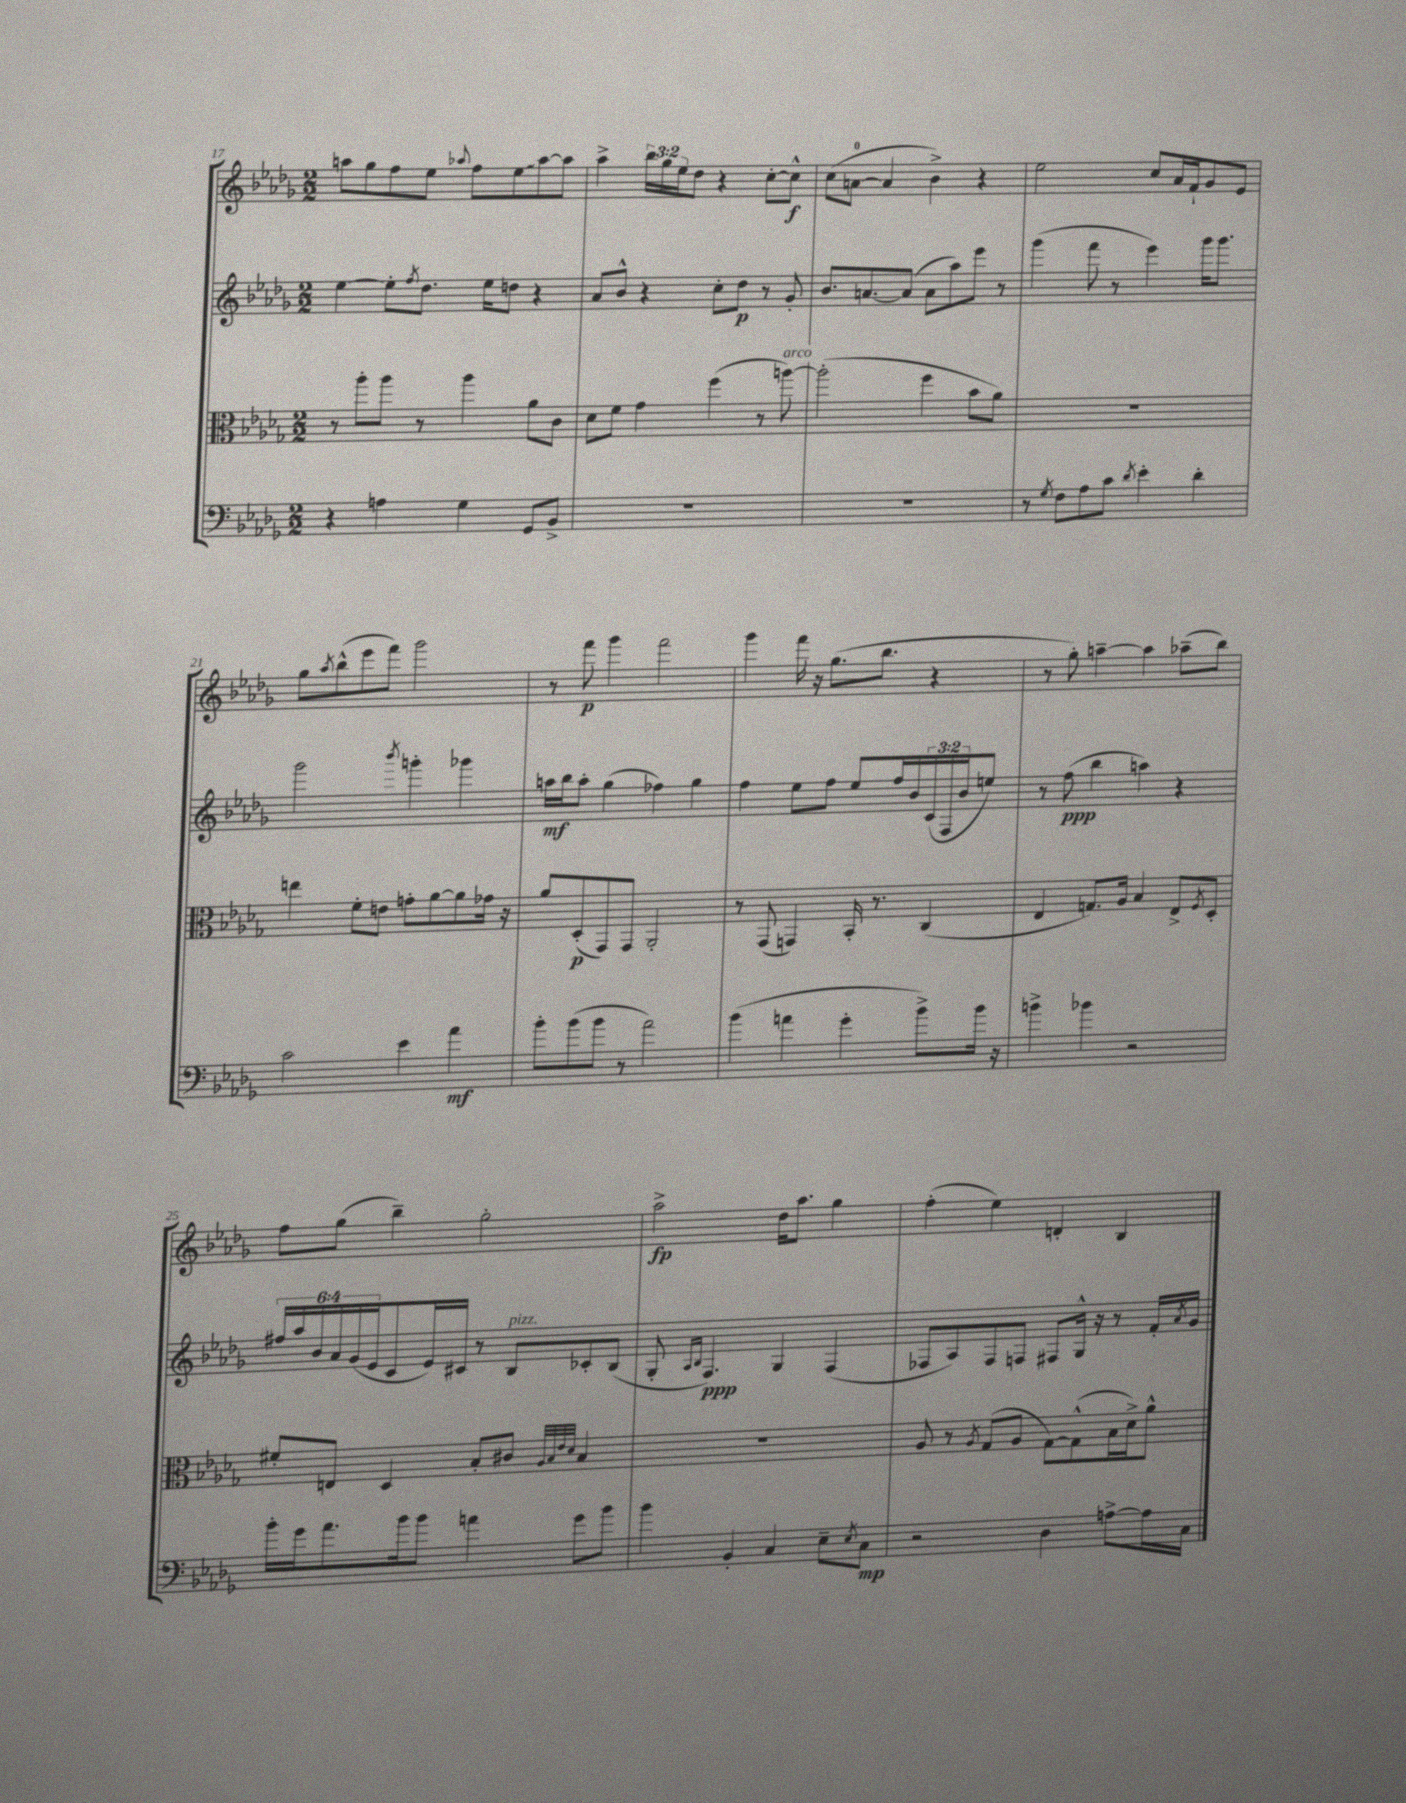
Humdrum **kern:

**kern	**kern	**kern	**kern
*staff4	*staff3	*staff2	*staff1
*clefF4	*clefC3	*clefG2	*clefG2
*k[b-e-a-d-g-]	*k[b-e-a-d-g-]	*k[b-e-a-d-g-]	*k[b-e-a-d-g-]
*M2/2	*M2/2	*M2/2	*M2/2
4r	8r	[4ee-	8aa
.	8aa-'	.	8gg-
4A	8aa-	8ee-']	8ff
.	.	8qff	.
.	8r	8.dd-	8ee-
.	.	.	8qqaa-
4G-	4aa-	.	8ff
.	.	16ee-	.
.	.	8dd	8ee-
8GG-	8a-	4r	[8aa-
8BB-^	8c	.	8aa-]
=	=	=	=
1r	8d-	8a-	4aa-^
.	8f	8b-^^	.
.	4g-	4r	24bb-
.	.	.	24gg-
.	.	.	24ee-
.	.	.	8dd-
.	(4ff	8cc'	4r
.	.	8dd-	.
.	8r	8r	[8cc'
.	[8aa)	8g-'	8cc^^]
=	=	=	=
1r	(2aa']	8.b-	(8cc
.	.	.	[8a
.	.	[8.a	.
.	.	.	4a]
.	.	(8a]	.
.	4ff	8a	4b-^)
.	.	8aa-)	.
.	8b-	8eee-	4r
.	8a-)	8r	.
=	=	=	=
8r	1r	(4ggg-	2ee-
8qG-	.	.	.
8F	.	.	.
8A-	.	8fff	.
8c	.	8r	.
8qd-	.	.	.
4e-'	.	4eee-)	8cc
.	.	.	16a-
.	.	.	16f`
4d-'	.	16ggg-	8g-
.	.	8.ggg-	.
.	.	.	8e-
=	=	=	=
2c	4ee	2ggg-	8gg-
.	.	.	8qaa-
.	.	.	(8bb-^^
.	8f'	.	8eee-
.	8e	.	8fff)
.	.	8qbbb-	.
4e-	8g'	4ggg'	2ggg-
.	[8a-	.	.
4a-	8a-]	4ggg-	.
.	16g-	.	.
.	16r	.	.
=	=	=	=
8b-'	8a-	16aa	8r
.	.	16bb-	.
(8b-	(8D-'	8aa'	8fff
8b-	8GG-)	(4gg-	4ggg-
8r	8GG-	.	.
2a-)	2AA-'	4ff-)	2fff
.	.	4gg-	.
=	=	=	=
(4b-	8r	4ff	4ggg-
.	(8GG-	.	.
4a	4GG)	8ee-	16fff
.	.	.	16r
.	.	8ff	(8.gg-
4g-'	16BB-'	8ee-	.
.	8.r	.	8.bb-
.	.	16ff	.
.	.	16b-	.
8b-^)	(4C	(24c	4r
.	.	24F	.
.	.	24b-	.
16b-	.	8ee)	.
16r	.	.	.
=	=	=	=
4b^	4E-	8r	8r
.	.	(8ff	8gg-')
4b-	8.G)	4bb-	[4aa~
.	16A-	.	.
2r	4B-	4aa)	4aa]
.	8E-^	4r	(8aa-~
.	8qF	.	.
.	8D-'	.	8bb-)
=	=	=	=
16b-'	8f#'	24ff#	8ff
.	.	24aa-	.
16g-	.	.	.
.	.	24b-	.
8.a-	8E	24a-	(8gg-
.	.	(24g-	.
.	.	24e-	.
.	4D-	8c	4bb-~)
16b-	.	.	.
8b-	.	16e-)	.
.	.	16c#	.
4a	8B-'	8r	2gg-'
.	8c#	8B-	.
.	32qqA-	.	.
.	32qqB-	.	.
.	32qqe-	.	.
.	32qqd-	.	.
8g-	4B-	8c-'	.
8b-	.	(8B-	.
=	=	=	=
4b-	1r	8G-'	2aa-^
.	.	16qqA-	.
.	.	16qqB-	.
.	.	4.F)	.
4BB-'	.	.	.
4C	.	4G-	16dd-
.	.	.	8.aa-
8E-~	.	(4F	4gg-
8qE-	.	.	.
8C	.	.	.
=	=	=	=
2r	8A-	8F-	(4ff'
.	8r	8A-)	.
.	8qA-	.	.
.	(8G-	8F-	4ee-)
.	8A-	8F	.
4D-	[8G-)	8F#	4d'
.	(8G-^^]	16G-^^	.
.	.	16r	.
[8A^	16B-	8r	4B-
.	16d-^)	.	.
16A]	8a-^^	16f'	.
.	.	8qa-	.
16C	.	16g-	.
==	==	==	==
*-	*-	*-	*-
